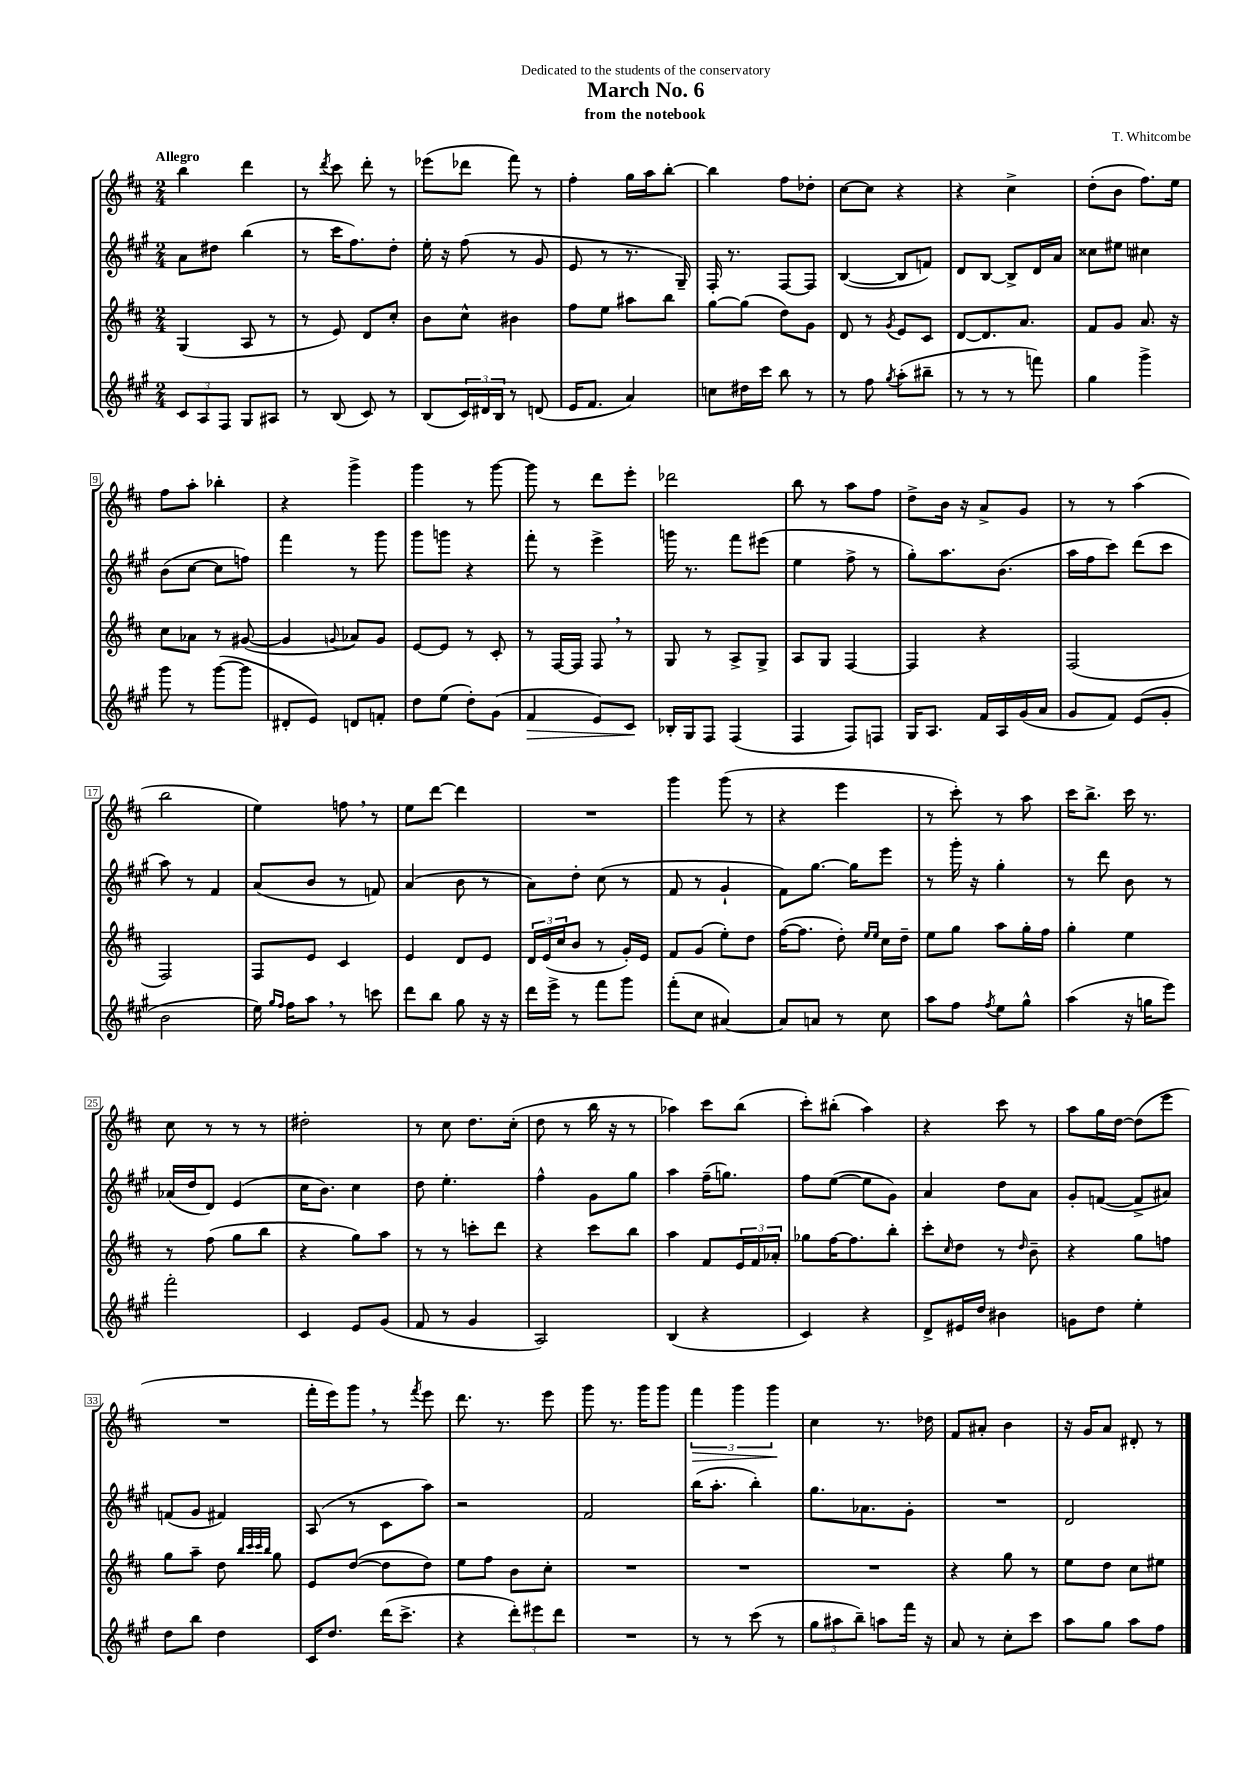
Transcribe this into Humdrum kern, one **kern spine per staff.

**kern	**kern	**kern	**kern
*staff4	*staff3	*staff2	*staff1
*clefG2	*clefG2	*clefG2	*clefG2
*k[f#c#g#]	*k[f#c#]	*k[f#c#g#]	*k[f#c#]
*M2/4	*M2/4	*M2/4	*M2/4
12c#	(4G	8a	4bb
12A	.	.	.
.	.	8dd#	.
12F#	.	.	.
8G#	8A	(4bb	4ddd
8A#	8r	.	.
=	=	=	=
8r	8r	8r	8r
.	.	.	8qddd
(8B	8e)	16ccc#	8ccc#
.	.	8.ff#)	.
8c#)	8d	.	8ddd'
8r	8cc#'	8dd'	8r
=	=	=	=
(8B	8b	16ee'	(8eee-
.	.	16r	.
24c#)	8cc#^^	(8ff#	8ddd-
24d#	.	.	.
24B	.	.	.
8r	4b#	8r	8fff#)
(8d	.	8g#	8r
=	=	=	=
16e	8ff#	8e	4ff#'
8.f#	.	.	.
.	8ee	8r	.
4a)	8aa#	8.r	16gg
.	.	.	16aa
.	8bb	.	[8bb'
.	.	16G#~)	.
=	=	=	=
8cc	[8gg	16F#'	4bb]
.	.	8.r	.
16dd#	(8gg]	.	.
16ccc#	.	.	.
8bb	8dd)	[8F#	8ff#
8r	8g	8F#]	8dd-'
=	=	=	=
8r	8d	([4B	[8cc#
8ff#	8r	.	8cc#]
8qgg#	8qg	.	.
(8aa'	8e	8B]	4r
8bb#~	8c#	8f)	.
=	=	=	=
8r	[8d	8d	4r
8r	8.d]	[8B	.
8r	.	8B^]	4cc#^
.	8.a	.	.
8fff)	.	16d	.
.	.	16a	.
=	=	=	=
4gg#	8f#	8cc##	(8dd'
.	8g	8ee#	8b
4ggg#^	8.a	4cc#	8.ff#)
.	16r	.	16ee
=	=	=	=
8ggg#	8cc#	(8b	8ff#
8r	8a-	[8cc#	8aa'
([8ggg#	8r	8cc#]	4bb-'
8ggg#]	([8g#	8ff)	.
=	=	=	=
8d#'	4g#]	4fff#	4r
8e)	.	.	.
.	8qqg	.	.
8d	8a-)	8r	4ggg^
8f'	8g	8ggg#	.
=	=	=	=
8dd	[8e	8ggg#	4ggg
(8ee	8e]	8ggg	.
8dd')	8r	4r	8r
(8g#	8c#'	.	[8ggg
=	=	=	=
4f#	8r	8fff#'	8ggg]
.	[16F#	8r	8r
.	16F#]	.	.
8e)	8F#	4eee^	8ddd
8c#	8r	.	8eee'
=	=	=	=
16B-'	8G	16ggg	2ddd-
16G#	.	8.r	.
8F#	8r	.	.
(4F#	8A^	8fff#	.
.	8G^	(8eee#	.
=	=	=	=
4F#	8A	4ee	8bb
.	8G	.	8r
8F#)	[4F#	8ff#^	8aa
8F	.	8r	8ff#
=	=	=	=
16G#	4F#]	8gg#')	8dd^
8.A	.	.	.
.	.	8.aa	16b
.	.	.	16r
16f#	4r	.	8a^
16A	.	(8.b	.
(16g#	.	.	8g
16a	.	.	.
=	=	=	=
8g#	(2F#	16aa	8r
.	.	16ff#	.
8f#)	.	8ccc#)	8r
(8e	.	(8ddd	(4aa
8g#'	.	8ccc#	.
=	=	=	=
2b	2F#)	8aa)	2bb
.	.	8r	.
.	.	4f#	.
=	=	=	=
16ee)	8F#	(8a	4ee)
16qqgg#	.	.	.
16qqff#	.	.	.
16ff#	.	.	.
8aa	8e	8b	.
8r	4c#	8r	8ff
8ccc	.	8f)	8r
=	=	=	=
8ddd	4e	(4a	8ee
8bb	.	.	[8ddd
8gg#	8d	8b	4ddd]
16r	8e	8r	.
16r	.	.	.
=	=	=	=
16ddd	24d	8a)	2r
.	(24e	.	.
16eee^	.	.	.
.	24cc#	.	.
8r	8b	8dd'	.
8fff#	8r	(8cc#	.
8ggg#	16g')	8r	.
.	16e	.	.
=	=	=	=
(8fff#'	8f#	8f#	4ggg
8cc#	(8g	8r	.
[4a#)	8ee')	4g#`	(8ggg
.	8dd	.	8r
=	=	=	=
8a#]	([16ff#	8f#)	4r
.	8.ff#]	.	.
8a	.	[8.gg#	.
8r	8dd')	.	4eee
.	.	16gg#]	.
.	16qqee	.	.
.	16qqee	.	.
8cc#	16cc#	8eee	.
.	16dd~	.	.
=	=	=	=
8aa	8ee	8r	8r
8ff#	8gg	16ggg#'	8ccc#')
.	.	16r	.
8qff#	.	.	.
8ee	8aa	4gg#'	8r
8gg#^^	16gg'	.	8aa
.	16ff#	.	.
=	=	=	=
(4aa	4gg'	8r	16ccc#
.	.	.	8.bb^
.	.	8ddd	.
16r	4ee	8b	16ccc#
16gg	.	.	8.r
8eee)	.	8r	.
=	=	=	=
2fff#'	8r	(16a-	8cc#
.	.	16dd	.
.	(8ff#	8d)	8r
.	8gg	(4e	8r
.	8bb	.	8r
=	=	=	=
4c#	4r	16cc#	2dd#'
.	.	8.b)	.
8e	8gg)	4cc#	.
(8g#	8aa	.	.
=	=	=	=
8f#	8r	8dd	8r
8r	8r	4.ee'	8cc#
4g#	8ccc'	.	8.dd
.	8ddd	.	.
.	.	.	(16cc#'
=	=	=	=
2A)	4r	4ff#^^	8dd
.	.	.	8r
.	8ccc#	8g#	16bb
.	.	.	16r
.	8bb	8gg#	8r
=	=	=	=
(4B	4aa	4aa	4aa-)
4r	8f#	(16ff#~	8ccc#
.	.	8.gg)	.
.	24e	.	(8bb
.	24f#	.	.
.	24a-'	.	.
=	=	=	=
4c#)	8gg-	8ff#	8ccc#')
.	[16ff#	([8ee	(8bb#'
.	8.ff#]	.	.
4r	.	8ee]	4aa)
.	8bb'	8g#)	.
=	=	=	=
8d^	8ccc#'	4a	4r
.	16qqcc#	.	.
16e#	8dd	.	.
16dd	.	.	.
4b#	8r	8dd	8ccc#
.	16qqdd	.	.
.	8b~	8a	8r
=	=	=	=
8g	4r	8g#'	8aa
8dd	.	([8f	16gg
.	.	.	[16dd
4ee'	8gg	8f^]	(8dd]
.	8ff	8a#)	8eee
=	=	=	=
8dd	8gg	(8f	2r
8bb	8aa~	8g#	.
4dd	8dd	4f#)	.
.	32qqbb	.	.
.	32qqccc#	.	.
.	32qqccc#	.	.
.	32qqbb	.	.
.	8gg	.	.
=	=	=	=
16c#	8e	(8A	16fff#'
8.dd	.	.	16eee)
.	([8dd	8r	8ggg
(16ddd	8dd]	8c#	8r
8.ccc#^	.	.	.
.	.	.	8qfff#
.	8dd)	8aa)	8eee
=	=	=	=
4r	8ee	2r	8.ddd
.	8ff#	.	.
.	.	.	8.r
12ddd')	8b	.	.
12eee#	.	.	.
.	8cc#'	.	8eee
12ddd	.	.	.
=	=	=	=
2r	2r	2f#	8ggg
.	.	.	8.r
.	.	.	16ggg
.	.	.	8ggg
=	=	=	=
8r	2r	(16bb	6fff#
.	.	8.aa'	.
8r	.	.	.
.	.	.	6ggg
(8ccc#	.	4bb')	.
.	.	.	6ggg
8r	.	.	.
=	=	=	=
12gg#	2r	8.gg#	4cc#
12aa#	.	.	.
12bb~)	.	.	.
.	.	8.a-	.
8aa	.	.	8.r
16fff#	.	8g#'	.
16r	.	.	16dd-
=	=	=	=
8a	4r	2r	8f#
8r	.	.	8a#'
8cc#'	8gg	.	4b
8ccc#	8r	.	.
=	=	=	=
8aa	8ee	2d	16r
.	.	.	16g
8gg#	8dd	.	8a
8aa	8cc#	.	8d#'
8ff#	8ee#	.	8r
==	==	==	==
*-	*-	*-	*-
